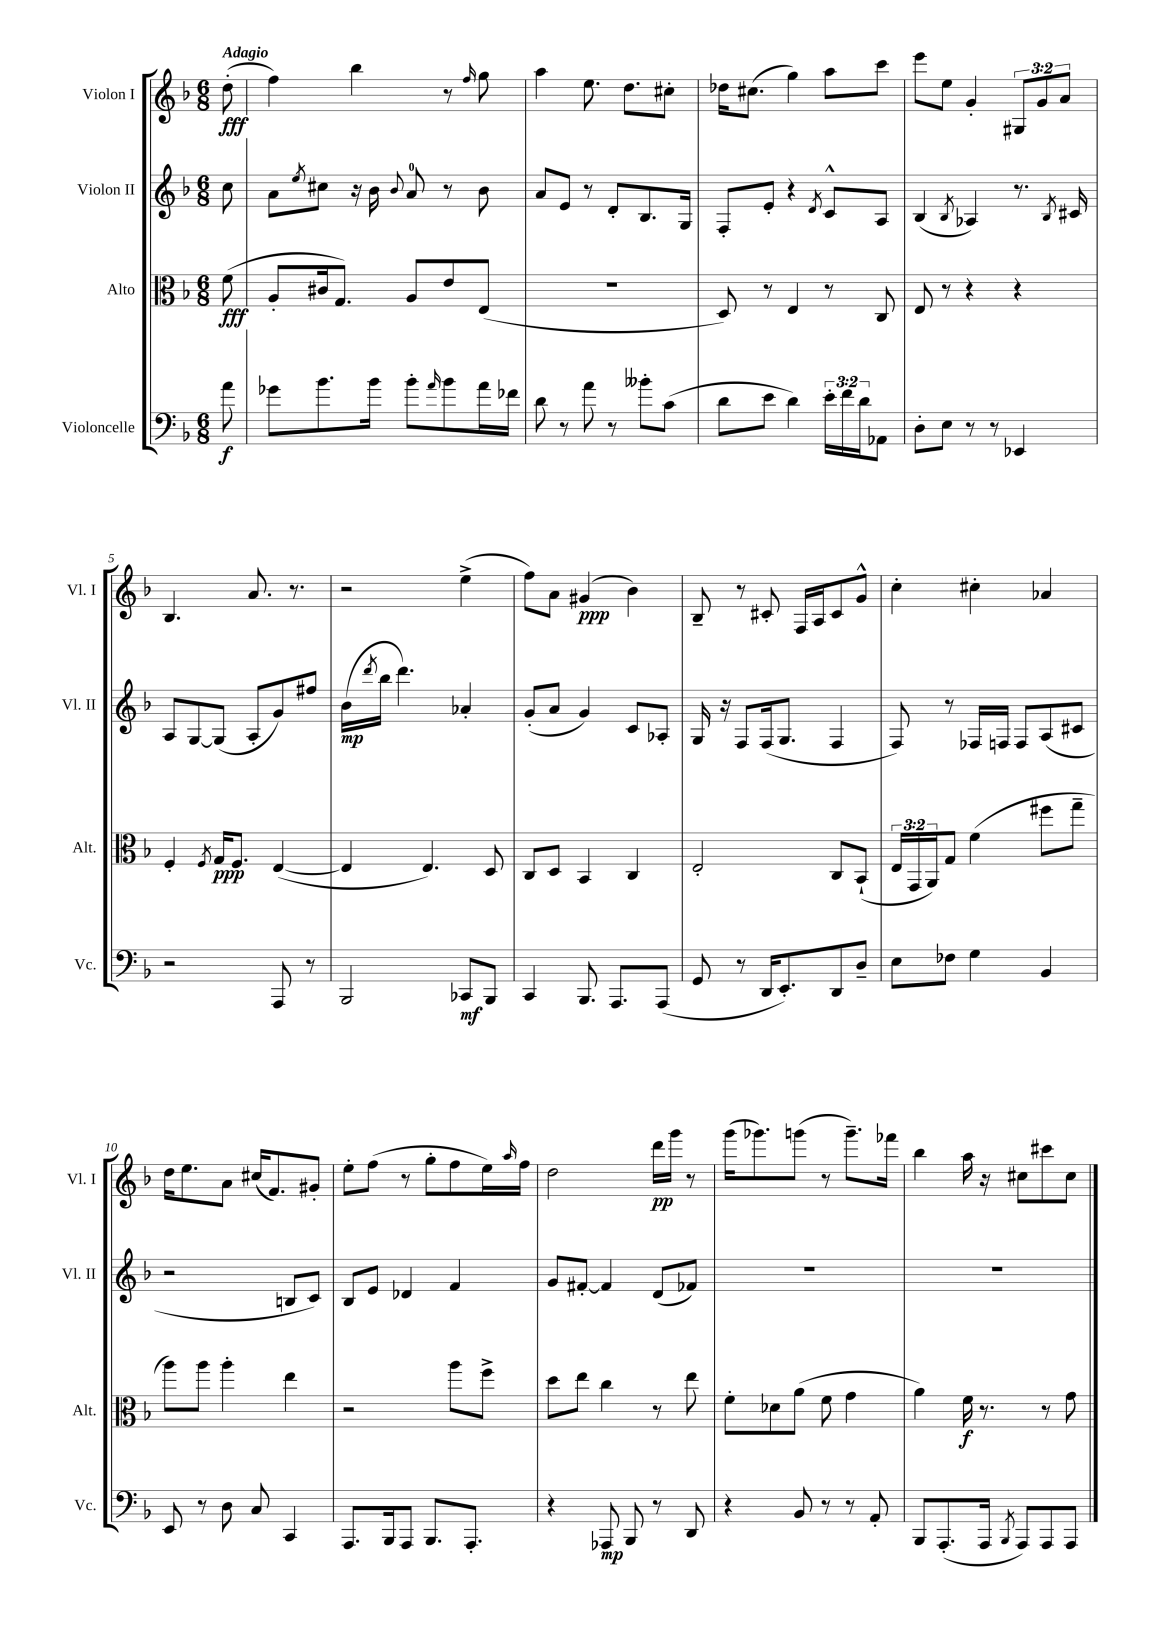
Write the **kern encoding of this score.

**kern	**dynam	**kern	**dynam	**kern	**dynam	**kern	**dynam
*part4	*part4	*part3	*part3	*part2	*part2	*part1	*part1
*staff4	*staff4	*staff3	*staff3	*staff2	*staff2	*staff1	*staff1
*I"Violoncelle	*	*I"Alto	*	*I"Violon II	*	*I"Violon I	*
*I'Vc.	*	*I'Alt.	*	*I'Vl. II	*	*I'Vl. I	*
*clefF4	*	*clefC3	*	*clefG2	*	*clefG2	*
*k[b-]	*	*k[b-]	*	*k[b-]	*	*k[b-]	*
*M6/8	*	*M6/8	*	*M6/8	*	*M6/8	*
=	=	=	=	=	=	=	=
!	!	!	!	!	!	!LO:TX:a:B:t=Adagio	!
8a\	f	(8f\	fff	8cc\	.	(8dd'\	fff
=1	=1	=1	=1	=1	=1	=1	=1
8g-X\L	.	8A'/L	.	8a\L	.	4ff\)	.
.	.	.	.	8qee/	.	.	.
8.b-\	.	16c#X/k	.	8cc#X\J	.	.	.
.	.	8.G/J)	.	.	.	.	.
.	.	.	.	16r	.	4bb-\	.
16b-\Jk	.	.	.	16b-\	.	.	.
.	.	.	.	8qqb-/	.	.	.
8b-'\L	.	8A/L	.	8a/	.	.	.
16qqa/	.	.	.	.	.	.	.
8b-\	.	8e/	.	8r	.	8r	.
.	.	.	.	.	.	16qqff/	.
16a\L	.	(8E/J	.	8b-\	.	8gg\	.
16f-X\JJ	.	.	.	.	.	.	.
=2	=2	=2	=2	=2	=2	=2	=2
8d\	.	2.r	.	8a/L	.	4aa\	.
8r	.	.	.	8e/J	.	.	.
8a\	.	.	.	8r	.	8.ee\	.
8r	.	.	.	8d'/L	.	.	.
.	.	.	.	.	.	8.dd\L	.
8b--X'\L	.	.	.	8.B-/	.	.	.
(8c\J	.	.	.	.	.	8cc#X'\J	.
.	.	.	.	16G/Jk	.	.	.
=3	=3	=3	=3	=3	=3	=3	=3
8d\L	.	8D/)	.	8F'/L	.	16dd-X\KL	.
.	.	.	.	.	.	(8.cc#X\J	.
8e\J	.	8r	.	8e'/J	.	.	.
4d\)	.	4E/	.	4r	.	4gg\)	.
.	.	.	.	8qd/	.	.	.
24e'\LL	.	8r	.	8c^^/L	.	8aa\L	.
24f\	.	.	.	.	.	.	.
24d\J	.	.	.	.	.	.	.
8AA-X\J	.	8C/	.	8A/J	.	8ccc\J	.
=4	=4	=4	=4	=4	=4	=4	=4
8D'\L	.	8E/	.	(4B-/	.	8eee\L	.
8E\J	.	8r	.	.	.	8ee\J	.
.	.	.	.	8qB-/	.	.	.
8r	.	4r	.	4A-X/)	.	4g'/	.
8r	.	.	.	.	.	.	.
4EE-X/	.	4r	.	8.r	.	12G#X/L	.
.	.	.	.	.	.	12g/	.
.	.	.	.	.	.	12a/J	.
.	.	.	.	8qB-/	.	.	.
.	.	.	.	16c#X/	.	.	.
!!LO:LB:g=z
=5	=5	=5	=5	=5	=5	=5	=5
2r	.	4F'/	.	8A/L	.	4.B-/	.
.	.	.	.	[8G/	.	.	.
.	.	8qF/	.	.	.	.	.
.	.	16G/KL	ppp	(8G/J]	.	.	.
.	.	8.F/J	.	.	.	.	.
.	.	.	.	8A'/L	.	8.a/	.
8AAA/	.	([4E/	.	8g/)	.	.	.
.	.	.	.	.	.	8.r	.
8r	.	.	.	8ff#X/J	.	.	.
=6	=6	=6	=6	=6	=6	=6	=6
2BBB-/	.	4E/]	.	(16b-\LL	mp	2r	.
.	.	.	.	8qddd/	.	.	.
.	.	.	.	16bb-\JJ	.	.	.
.	.	.	.	4.ddd\)	.	.	.
.	.	4.E/)	.	.	.	.	.
8CC-X/L	mf	.	.	4a-X'/	.	(4ee^\	.
8BBB-/J	.	8D/	.	.	.	.	.
=7	=7	=7	=7	=7	=7	=7	=7
4CC/	.	8C/L	.	(8g'/L	.	8ff\L)	.
.	.	8D/J	.	8a/J	.	8a\J	.
8.BBB-/	.	4BB-/	.	4g/)	.	(4g#X/	ppp
8.AAA/L	.	.	.	.	.	.	.
.	.	4C/	.	8c/L	.	4b-\)	.
(8AAA/J	.	.	.	8A-X'/J	.	.	.
=8	=8	=8	=8	=8	=8	=8	=8
8GG/	.	2E'/	.	16G/	.	8B-~/	.
.	.	.	.	16r	.	.	.
8r	.	.	.	8F/L	.	8r	.
16DD/KL	.	.	.	(16F/k	.	8c#X'/	.
8.EE'/)	.	.	.	8.G/J	.	.	.
.	.	.	.	.	.	16F/LL	.
.	.	.	.	.	.	16A/J	.
8DD/	.	8C/L	.	4F/	.	8c#/	.
8D~/J	.	(8BB-`/J	.	.	.	8g^^/J	.
=9	=9	=9	=9	=9	=9	=9	=9
8E\L	.	24E/LL	.	8F/)	.	4cc'\	.
.	.	24GG/	.	.	.	.	.
.	.	24AA/J)	.	.	.	.	.
8F-X\J	.	8G/J	.	8r	.	.	.
4G\	.	(4f\	.	16F-X/LL	.	4cc#X'\	.
.	.	.	.	16Fn/JJ	.	.	.
.	.	.	.	8F/L	.	.	.
4BB-/	.	8ff#X\L	.	(8A/	.	4a-X/	.
.	.	8gg~\J	.	8c#X/J	.	.	.
!!LO:LB:g=z
=10	=10	=10	=10	=10	=10	=10	=10
8EE/	.	8aa\L)	.	2r	.	16dd\KL	.
.	.	.	.	.	.	8.ee\	.
8r	.	8aa\J	.	.	.	.	.
8D\	.	4aa'\	.	.	.	8a\J	.
8C/	.	.	.	.	.	(16cc#X/KL	.
.	.	.	.	.	.	8.f/)	.
4CC/	.	4ee\	.	8Bn/L	.	.	.
.	.	.	.	8c/J)	.	8g#X'/J	.
=11	=11	=11	=11	=11	=11	=11	=11
8.AAA/L	.	2r	.	8B-/L	.	8ee'\L	.
.	.	.	.	8e/J	.	(8ff\J	.
16BBB-/k	.	.	.	.	.	.	.
8AAA/J	.	.	.	4d-X/	.	8r	.
8.BBB-/L	.	.	.	.	.	8gg'\L	.
.	.	8aa\L	.	4f/	.	8ff\	.
8.AAA'/J	.	.	.	.	.	.	.
.	.	8ff^\J	.	.	.	16ee\L)	.
.	.	.	.	.	.	16qqaa/	.
.	.	.	.	.	.	16ff\JJ	.
=12	=12	=12	=12	=12	=12	=12	=12
4r	.	8dd\L	.	8g/L	.	2dd\	.
.	.	8ee\J	.	[8f#X'/J	.	.	.
8AAA-X/	mp	4cc\	.	4f#/]	.	.	.
8BBB-/	.	.	.	.	.	.	.
8r	.	8r	.	(8d/L	.	16ddd\LL	pp
.	.	.	.	.	.	16ggg\JJ	.
8DD/	.	8ee\	.	8f-X/J)	.	8r	.
=13	=13	=13	=13	=13	=13	=13	=13
4r	.	8f'\L	.	2.r	.	(16ggg\KL	.
.	.	.	.	.	.	8.ggg-X\)	.
.	.	8d-X\	.	.	.	.	.
8BB-/	.	(8a\J	.	.	.	(8gggn\J	.
8r	.	8f\	.	.	.	8r	.
8r	.	4g\	.	.	.	8.ggg~\L)	.
8AA'/	.	.	.	.	.	.	.
.	.	.	.	.	.	16fff-X\Jk	.
=14	=14	=14	=14	=14	=14	=14	=14
8BBB-/L	.	4a\)	.	2.r	.	4bb-\	.
(8.AAA'/	.	.	.	.	.	.	.
.	.	16f\	f	.	.	16aa\	.
16AAA/Jk	.	8.r	.	.	.	16r	.
8qBBB-/	.	.	.	.	.	.	.
8AAA/L)	.	.	.	.	.	8cc#X\L	.
8AAA/	.	8r	.	.	.	8ccc#X\	.
8AAA/J	.	8g\	.	.	.	8cc#\J	.
==	==	==	==	==	==	==	==
*-	*-	*-	*-	*-	*-	*-	*-
